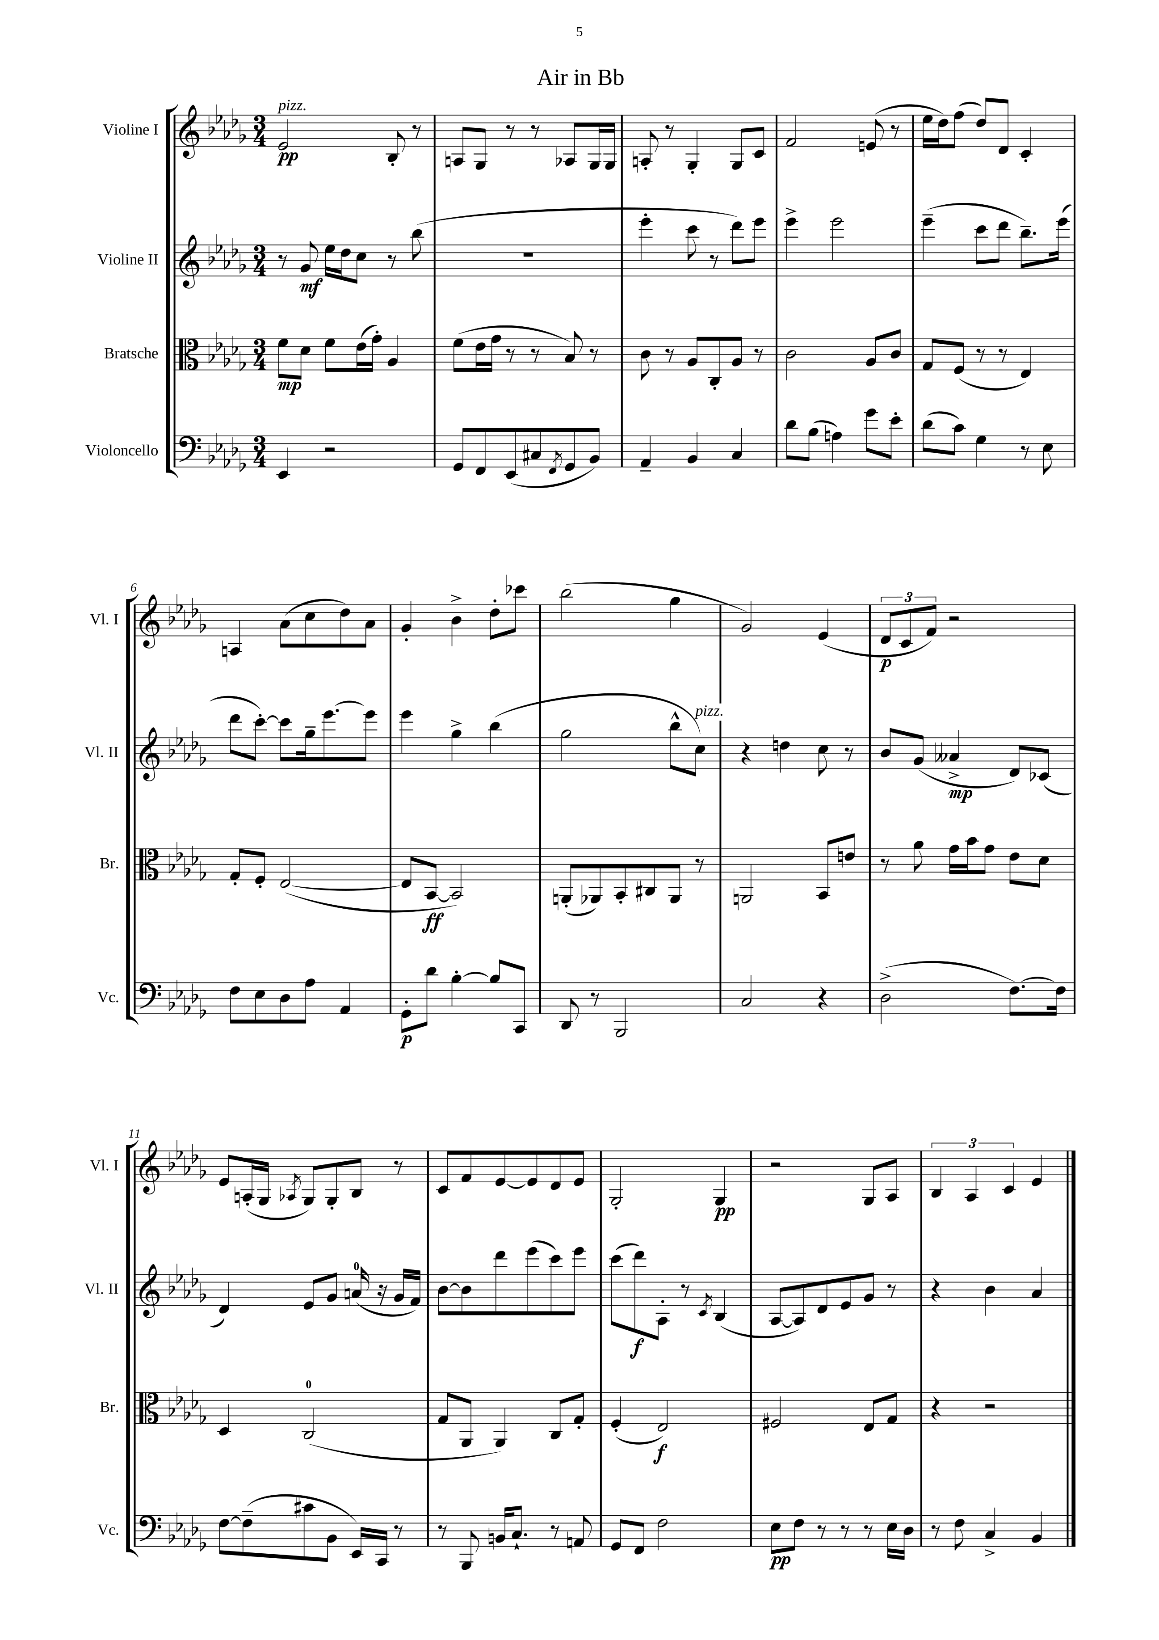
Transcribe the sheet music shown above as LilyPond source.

\header { title = "Air in Bb" }
<<
\new StaffGroup <<
\new Staff = "s0" \with { instrumentName = "Violine I" shortInstrumentName = "Vl. I" } {
    \clef treble \key des \major \numericTimeSignature \time 3/4
    ees'2\pp^\markup { \italic "pizz." } bes8-. r8 |
    a8 ges8 r8 r8 aes8 ges16 ges16 |
    a8-. r8 ges4-. ges8 c'8 |
    f'2 e'8( r8 |
    ees''16 des''16) f''8( des''8) des'8 c'4-. |
    a4 aes'8( c''8 des''8) aes'8 |
    ges'4-. bes'4-> des''8-. ces'''8 |
    bes''2( ges''4 |
    ges'2) ees'4( |
    \tuplet 3/2 { des'8\p c'8 f'8) } r2 |
    ees'8 a16-.( ges16 \acciaccatura { aes8 } ges8) ges8-. bes8 r8 |
    c'8 f'8 ees'8~ ees'8 des'8 ees'8 |
    ges2-. ges4\pp |
    r2 ges8 aes8 |
    \tuplet 3/2 { bes4 aes4 c'4 } ees'4 \bar "|." |
}
\new Staff = "s1" \with { instrumentName = "Violine II" shortInstrumentName = "Vl. II" } {
    \clef treble \key des \major \numericTimeSignature \time 3/4
    r8 ges'8\mf ees''16 des''16 c''8 r8 bes''8( |
    R2. |
    ees'''4-. c'''8 r8 des'''8) ees'''8 |
    ees'''4-> ees'''2 |
    ees'''4--( c'''8 des'''8 bes''8.--) ees'''16( |
    des'''8 c'''8~-.) c'''8 ges''16-- ees'''8.~ ees'''8 |
    ees'''4 ges''4-> bes''4( |
    ges''2 bes''8-^ c''8^\markup { \italic "pizz." }) |
    r4 d''4 c''8 r8 |
    bes'8 ges'8( aeses'4->\mp des'8) ces'8( |
    des'4) ees'8 ges'8 a'16-0( r16 ges'16 f'16) |
    bes'8~ bes'8 des'''8 ees'''8( c'''8) ees'''8 |
    c'''8( des'''8\f) aes8-. r8 \acciaccatura { c'8 } bes4( |
    aes8~ aes8) des'8 ees'8 ges'8 r8 |
    r4 bes'4 aes'4 \bar "|." |
}
\new Staff = "s2" \with { instrumentName = "Bratsche" shortInstrumentName = "Br." } {
    \clef alto \key des \major \numericTimeSignature \time 3/4
    f'8\mp des'8 f'8 ees'16( ges'16-.) aes4 |
    f'8( ees'16 ges'16 r8 r8 bes8) r8 |
    c'8 r8 aes8 c8-. aes8 r8 |
    c'2 aes8 c'8 |
    ges8 f8( r8 r8 ees4) |
    ges8-. f8-. ees2~( |
    ees8 bes,8~\ff bes,2) |
    a,8-.( aes,8) bes,8-. cis8 aes,8 r8 |
    a,2 bes,8 e'8 |
    r8 aes'8 ges'16 bes'16 ges'8 ees'8 des'8 |
    des4 c2-0( |
    ges8 aes,8 aes,4) c8 ges8-. |
    f4-.( ees2\f) |
    fis2 ees8 ges8 |
    r4 r2 \bar "|." |
}
\new Staff = "s3" \with { instrumentName = "Violoncello" shortInstrumentName = "Vc." } {
    \clef bass \key des \major \numericTimeSignature \time 3/4
    ees,4 r2 |
    ges,8 f,8 ees,8( cis8 \acciaccatura { f,8 } ges,8 bes,8) |
    aes,4-- bes,4 c4 |
    des'8 bes8( a4) ges'8 ees'8-. |
    des'8( c'8) ges4 r8 ees8 |
    f8 ees8 des8 aes8 aes,4 |
    ges,8-.\p des'8 bes4~-. bes8 c,8 |
    des,8 r8 bes,,2 |
    c2 r4 |
    des2->( f8.~) f16 |
    f8~ f8--( cis'8 bes,8 ees,16) c,16 r8 |
    r8 bes,,8 b,16 c8.-! r8 a,8 |
    ges,8 f,8 f2 |
    ees8\pp f8 r8 r8 r8 ees16 des16 |
    r8 f8 c4-> bes,4 \bar "|." |
}
>>
>>
